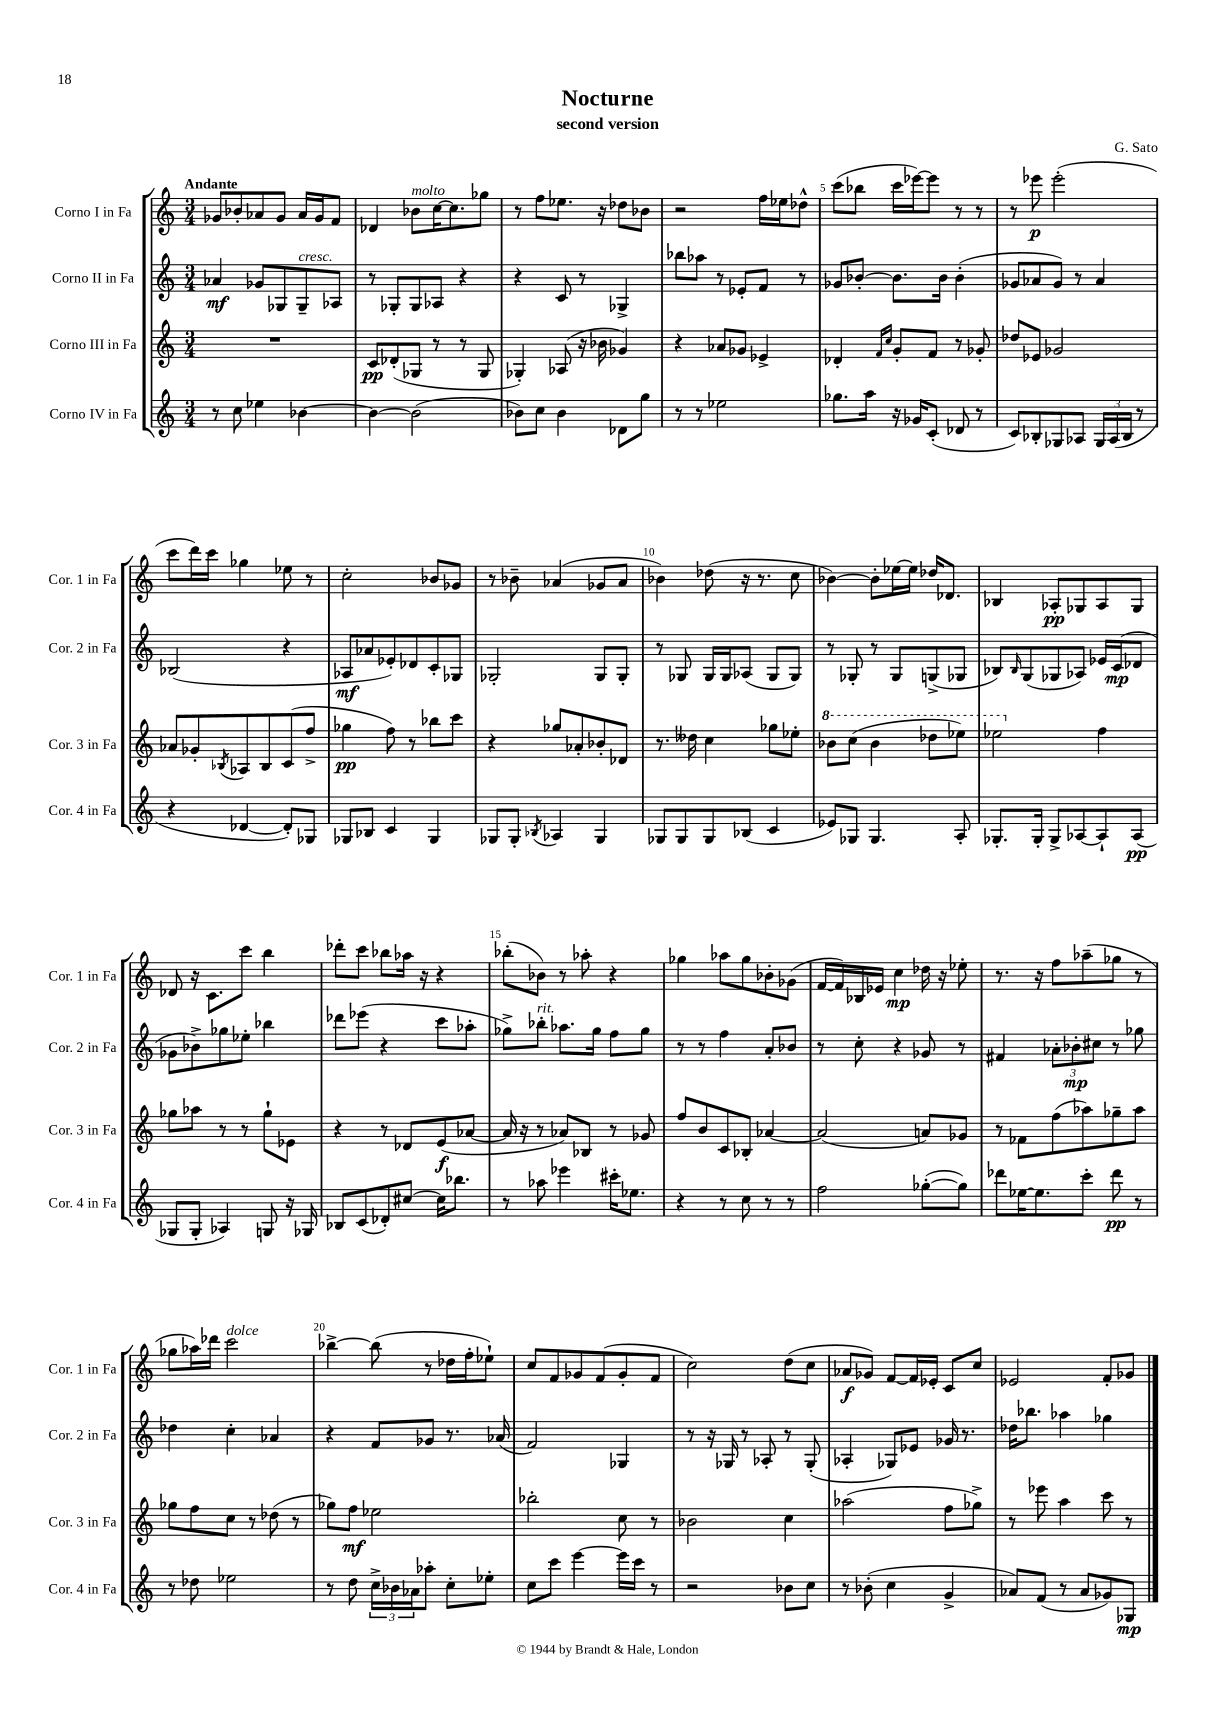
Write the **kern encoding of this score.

**kern	**dynam	**kern	**dynam	**kern	**dynam	**kern	**dynam
*part4	*part4	*part3	*part3	*part2	*part2	*part1	*part1
*staff4	*staff4	*staff3	*staff3	*staff2	*staff2	*staff1	*staff1
*I"Corno IV in Fa	*	*I"Corno III in Fa	*	*I"Corno II in Fa	*	*I"Corno I in Fa	*
*I'Cor. 4 in Fa	*	*I'Cor. 3 in Fa	*	*I'Cor. 2 in Fa	*	*I'Cor. 1 in Fa	*
*clefG2	*	*clefG2	*	*clefG2	*	*clefG2	*
*k[]	*	*k[]	*	*k[]	*	*k[]	*
*M3/4	*	*M3/4	*	*M3/4	*	*M3/4	*
=1	=1	=1	=1	=1	=1	=1	=1
!	!	!	!	!	!	!LO:TX:a:B:t=Andante	!
8r	.	2.r	.	4a-X/	mf	8g-X/L	.
8cc\	.	.	.	.	.	8b-X'/	.
4ee-X\	.	.	.	8g-X/L	.	8a-X/	.
.	.	.	.	8G-X/	.	8g-/J	.
!	!	!	!	!LO:TX:a:i:t=cresc.	!	!	!
[4b-X\	.	.	.	8G-~/	.	16a-/LL	.
.	.	.	.	.	.	16g-/J	.
.	.	.	.	8A-X/J	.	8f/J	.
=2	=2	=2	=2	=2	=2	=2	=2
4b-\_	.	8c/L	pp	8r	.	4d-X/	.
.	.	(8d-X'/	.	8G-X'/L	.	.	.
!	!	!	!	!	!	!LO:TX:a:i:t=molto	!
(2b-\]	.	8G-X/J	.	8G-/	.	8b-X\L	.
.	.	8r	.	8A-X/J	.	[16cc\K	.
.	.	.	.	.	.	8.cc\]	.
.	.	8r	.	4r	.	.	.
.	.	8G-/	.	.	.	8gg-X\J	.
=3	=3	=3	=3	=3	=3	=3	=3
8b-X\L)	.	4G-X'/)	.	4r	.	8r	.
8cc\J	.	.	.	.	.	8ff\L	.
4b-\	.	(8A-X/	.	8c/	.	8.ee-X\J	.
.	.	16r	.	8r	.	.	.
.	.	16b-X\	.	.	.	16r	.
8d-X\L	.	4g-X/)	.	4G-X^/	.	8dd-X\L	.
8gg\J	.	.	.	.	.	8b-X\J	.
=4	=4	=4	=4	=4	=4	=4	=4
8r	.	4r	.	8bb-X\L	.	2r	.
8r	.	.	.	8aa-X\J	.	.	.
2ee-X\	.	8a-X/L	.	8r	.	.	.
.	.	8g-X/J	.	8e-X'/L	.	.	.
.	.	4e-X^/	.	8f/J	.	16ff\LL	.
.	.	.	.	.	.	16ee-X\J	.
.	.	.	.	8r	.	8dd-X^^\J	.
=5	=5	=5	=5	=5	=5	=5	=5
8.gg-X\L	.	4d-X'/	.	8g-X/L	.	(8ccc\L	.
.	.	.	.	[8b-X'/J	.	8bb-X\J	.
16aa\Jk	.	.	.	.	.	.	.
.	.	16qqf/LL	.	.	.	.	.
.	.	16qqcc/JJ	.	.	.	.	.
16r	.	8g'/L	.	8.b-\L]	.	16ccc\LL	.
16g-X/KL	.	.	.	.	.	[16eee-X\J)	.
(8c'/J	.	8f/J	.	.	.	8eee-\J]	.
.	.	.	.	16b-\Jk	.	.	.
8d-X/	.	8r	.	(4b-'\	.	8r	.
8r	.	8g-X'/	.	.	.	8r	.
=6	=6	=6	=6	=6	=6	=6	=6
8c/L)	.	8dd-X/L	.	8g-X/L	.	8r	.
8B-X'/	.	8e-X/J	.	8a-X/	.	8eee-X\	p
8G-X/	.	2g-X/	.	8g-/J)	.	(2eee-'\	.
8A-X/J	.	.	.	8r	.	.	.
24G-/LL	.	.	.	4a-/	.	.	.
(24A-/	.	.	.	.	.	.	.
24B-/JJ	.	.	.	.	.	.	.
8r	.	.	.	.	.	.	.
!!LO:LB:g=z
=7	=7	=7	=7	=7	=7	=7	=7
4r	.	8a-X/L	.	(2B-X/	.	8ccc\L	.
.	.	8g-X'/	.	.	.	16ddd\L)	.
.	.	.	.	.	.	16ccc\JJ	.
.	.	8qB-X/	.	.	.	.	.
[4d-X/	.	8A-X/	.	.	.	4gg-X\	.
.	.	8B-/	.	.	.	.	.
8d-'/L])	.	(8c/	.	4r	.	8ee-X\	.
8G-X/J	.	8ff^/J	.	.	.	8r	.
=8	=8	=8	=8	=8	=8	=8	=8
8G-X/L	.	4gg-X\	pp	8A-X/L	mf	2cc'\	.
8B-X/J	.	.	.	8a-X/	.	.	.
4c/	.	8ff\)	.	8e-X'/)	.	.	.
.	.	8r	.	8d-X/	.	.	.
4G-/	.	8bb-X\L	.	8c'/	.	8b-X/L	.
.	.	8ccc\J	.	8G-X/J	.	8g-X/J	.
=9	=9	=9	=9	=9	=9	=9	=9
8G-X/L	.	4r	.	2G-X'/	.	8r	.
8G-'/J	.	.	.	.	.	8b-X~\	.
8qB-X/	.	.	.	.	.	.	.
4A-X/	.	8gg-X/L	.	.	.	(4a-X/	.
.	.	8a-X'/	.	.	.	.	.
4G-/	.	8b-X'/	.	8G-/L	.	8g-X/L	.
.	.	8d-X/J	.	8G-'/J	.	8a-/J	.
=10	=10	=10	=10	=10	=10	=10	=10
8G-X/L	.	8.r	.	8r	.	4b-X\)	.
8G-/	.	.	.	8G-X/	.	.	.
.	.	16dd--X\	.	.	.	.	.
8G-/	.	4cc\	.	16G-/LL	.	(8dd-X\	.
.	.	.	.	16G-/J	.	.	.
(8B-X/J	.	.	.	(8A-X/J	.	16r	.
.	.	.	.	.	.	8.r	.
4c/	.	8gg-X\L	.	8G-/L	.	.	.
.	.	8ee-X'\J	.	8G-/J)	.	8cc\	.
=11	=11	=11	=11	=11	=11	=11	=11
*	*	*8va	*	*	*	*	*
8e-X/L)	.	8bb-X\L	.	8r	.	[4b-X\)	.
8G-X/J	.	(8ccc\J	.	8G-X'/	.	.	.
4.G-/	.	4bb-\	.	8r	.	8b-'\L]	.
.	.	.	.	8G-/L	.	[16ee-X\L	.
.	.	.	.	.	.	16ee-\JJ]	.
.	.	8ddd-X\L	.	(8Gn^/	.	16dd-X/KL	.
.	.	.	.	.	.	8.d-X/J	.
8A'/	.	8eee-X\J)	.	8G-X/J	.	.	.
=12	=12	=12	=12	=12	=12	=12	=12
8.G-X'/L	.	2eee-X\	.	8B-X/L)	.	4B-X/	.
.	.	.	.	16qqB-/	.	.	.
.	.	.	.	(8G/	.	.	.
16G-'/Jk	.	.	.	.	.	.	.
8G-^/L	.	.	.	8G-X/	.	8A-X'/L	pp
[8A-X/	.	.	.	8A-X/J)	.	8G-X/	.
*	*	*X8va	*	*	*	*	*
8A-`/]	.	4ff\	.	16e-X/LL	.	8A-/	.
.	.	.	.	(16c/J	mp	.	.
(8A-/J	pp	.	.	8d-X/J	.	8G-/J	.
!!LO:LB:g=z
=13	=13	=13	=13	=13	=13	=13	=13
8G-X/L	.	8gg-X\L	.	8g-X\L	.	8d-X/	.
8G-'/J	.	8aa-X\J	.	8b-X^\)	.	16r	.
.	.	.	.	.	.	8.c\L	.
4A-X/)	.	8r	.	8gg-X\	.	.	.
.	.	8r	.	8ee-X'\J	.	8ccc\J	.
8Gn/	.	8gg-`\L	.	4bb-X\	.	4bb\	.
16r	.	8e-X\J	.	.	.	.	.
16G-X/	.	.	.	.	.	.	.
=14	=14	=14	=14	=14	=14	=14	=14
8B-X/L	.	4r	.	8ddd-X\L	.	8ddd-X'\L	.
(8c/	.	.	.	(8eee-X\J	.	8ccc\J	.
8d-X'/)	.	8r	.	4r	.	8bb-X\L	.
[8cc#X/J	.	8d-X/L	.	.	.	16aa-X\Jk	.
.	.	.	.	.	.	16r	.
16cc#\KL]	.	(8e/	f	8ccc\L	.	4r	.
8.bb-X\J	.	.	.	.	.	.	.
.	.	[8a-X/J	.	8aa-X'\J	.	.	.
=15	=15	=15	=15	=15	=15	=15	=15
8r	.	16a-/]	.	8gg-X^\L)	.	(8bb-X'\L	.
.	.	16r	.	.	.	.	.
!	!	!	!	!LO:TX:a:i:t=rit.	!	!	!
8aa-X\	.	8r	.	8bb-X'\J	.	8b-X\J)	.
4eee-X\	.	8a-X/L)	.	8.aa-X\L	.	8r	.
.	.	8B-X/J	.	.	.	8aa-X'\	.
.	.	.	.	16gg-\Jk	.	.	.
16ccc#X'\KL	.	8r	.	8ff\L	.	4r	.
8.ee-X\J	.	.	.	.	.	.	.
.	.	8g-X/	.	8gg-\J	.	.	.
=16	=16	=16	=16	=16	=16	=16	=16
4r	.	8ff/L	.	8r	.	4gg-X\	.
.	.	8b/	.	8r	.	.	.
8r	.	8c/	.	4ff\	.	8aa-X\L	.
8cc\	.	8B-X'/J	.	.	.	8gg-\	.
8r	.	[4a-X/	.	8a'/L	.	8b-X'\	.
8r	.	.	.	8b-X/J	.	(8g-X\J	.
=17	=17	=17	=17	=17	=17	=17	=17
2ff\	.	(2a-/]	.	8r	.	[16f/LL	.
.	.	.	.	.	.	16f/])	.
.	.	.	.	8cc'\	.	16B-X/	.
.	.	.	.	.	.	16e-X/JJ	.
.	.	.	.	4r	.	4cc\	mp
([8gg-X'\L	.	8an/L)	.	8g-X/	.	16dd-X\	.
.	.	.	.	.	.	16r	.
8gg-\J])	.	8g-X/J	.	8r	.	8ee-X'\	.
=18	=18	=18	=18	=18	=18	=18	=18
8ddd-X\L	.	8r	.	4f#X/	.	8.r	.
[16ee-X\K	.	8f-X\L	.	.	.	.	.
8.ee-\]	.	.	.	.	.	16r	.
.	.	(8ff\	.	12a-X'\L	.	8ff\L	.
.	.	.	.	12b-X'\	mp	.	.
8ccc'\J	.	8aa-X\)	.	.	.	(8aa-X~\	.
.	.	.	.	12cc#X\J	.	.	.
8ddd-\	pp	8gg-X~\	.	8r	.	8gg-X\J	.
8r	.	8aa-\J	.	8gg-X\	.	8r	.
!!LO:LB:g=z
=19	=19	=19	=19	=19	=19	=19	=19
8r	.	8gg-X\L	.	4dd-X\	.	8gg-X\L	.
8dd-X\	.	8ff\	.	.	.	16aa-X\L)	.
.	.	.	.	.	.	16ddd-X\JJ	.
!	!	!	!	!	!	!LO:TX:a:i:t=dolce	!
2ee-X\	.	8cc\J	.	4cc'\	.	2ccc\	.
.	.	8r	.	.	.	.	.
.	.	(8dd-X\	.	4a-X/	.	.	.
.	.	8r	.	.	.	.	.
=20	=20	=20	=20	=20	=20	=20	=20
8r	.	8gg-X\L)	.	4r	.	[4bb-X^\	.
8dd\	.	8ff\J	mf	.	.	.	.
24cc^\LL	.	2ee-X\	.	8f/L	.	(8bb-\]	.
24b-X\	.	.	.	.	.	.	.
24a-X\J	.	.	.	.	.	.	.
8aa-X'\J	.	.	.	8g-X/J	.	8r	.
8cc'\L	.	.	.	8.r	.	16dd-X\LL	.
.	.	.	.	.	.	16ff'\J	.
8ee-X'\J	.	.	.	.	.	8ee-X`\J)	.
.	.	.	.	(16a-X/	.	.	.
=21	=21	=21	=21	=21	=21	=21	=21
8cc\L	.	2bb-X'\	.	2f/)	.	8cc/L	.
8ccc\J	.	.	.	.	.	8f/	.
[4eee\	.	.	.	.	.	8g-X/	.
.	.	.	.	.	.	(8f/	.
16eee\LL]	.	8cc\	.	4G-X/	.	8g-'/	.
16ccc\JJ	.	.	.	.	.	.	.
8r	.	8r	.	.	.	8f/J	.
=22	=22	=22	=22	=22	=22	=22	=22
2r	.	2b-X\	.	8r	.	2cc\)	.
.	.	.	.	16r	.	.	.
.	.	.	.	16G-X/	.	.	.
.	.	.	.	8r	.	.	.
.	.	.	.	8A-X'/	.	.	.
8b-X\L	.	4cc\	.	8r	.	(8dd\L	.
8cc\J	.	.	.	(8G-'/	.	8cc\J	.
=23	=23	=23	=23	=23	=23	=23	=23
8r	.	(2aa-X\	.	4A-X'/	.	8a-X/L	f
(8b-X'\	.	.	.	.	.	8g-X/J)	.
4cc\	.	.	.	8G-X/L)	.	[8f/L	.
.	.	.	.	8e-X/J	.	16f/L]	.
.	.	.	.	.	.	16e-X'/JJ	.
4g^/	.	8ff\L	.	16g-X/	.	8c/L	.
.	.	.	.	8.r	.	.	.
.	.	8gg-X^\J)	.	.	.	8cc/J	.
=24	=24	=24	=24	=24	=24	=24	=24
8a-X/L)	.	8r	.	16dd-X\KL	.	2e-X/	.
.	.	.	.	8.bb-X\J	.	.	.
(8f/J	.	8eee-X\	.	.	.	.	.
8r	.	4aa\	.	4aa-X\	.	.	.
8a-/L	.	.	.	.	.	.	.
8g-X/)	.	8ccc\	.	4gg-X\	.	8f'/L	.
8G-X/J	mp	8r	.	.	.	8g-X/J	.
==	==	==	==	==	==	==	==
*-	*-	*-	*-	*-	*-	*-	*-
